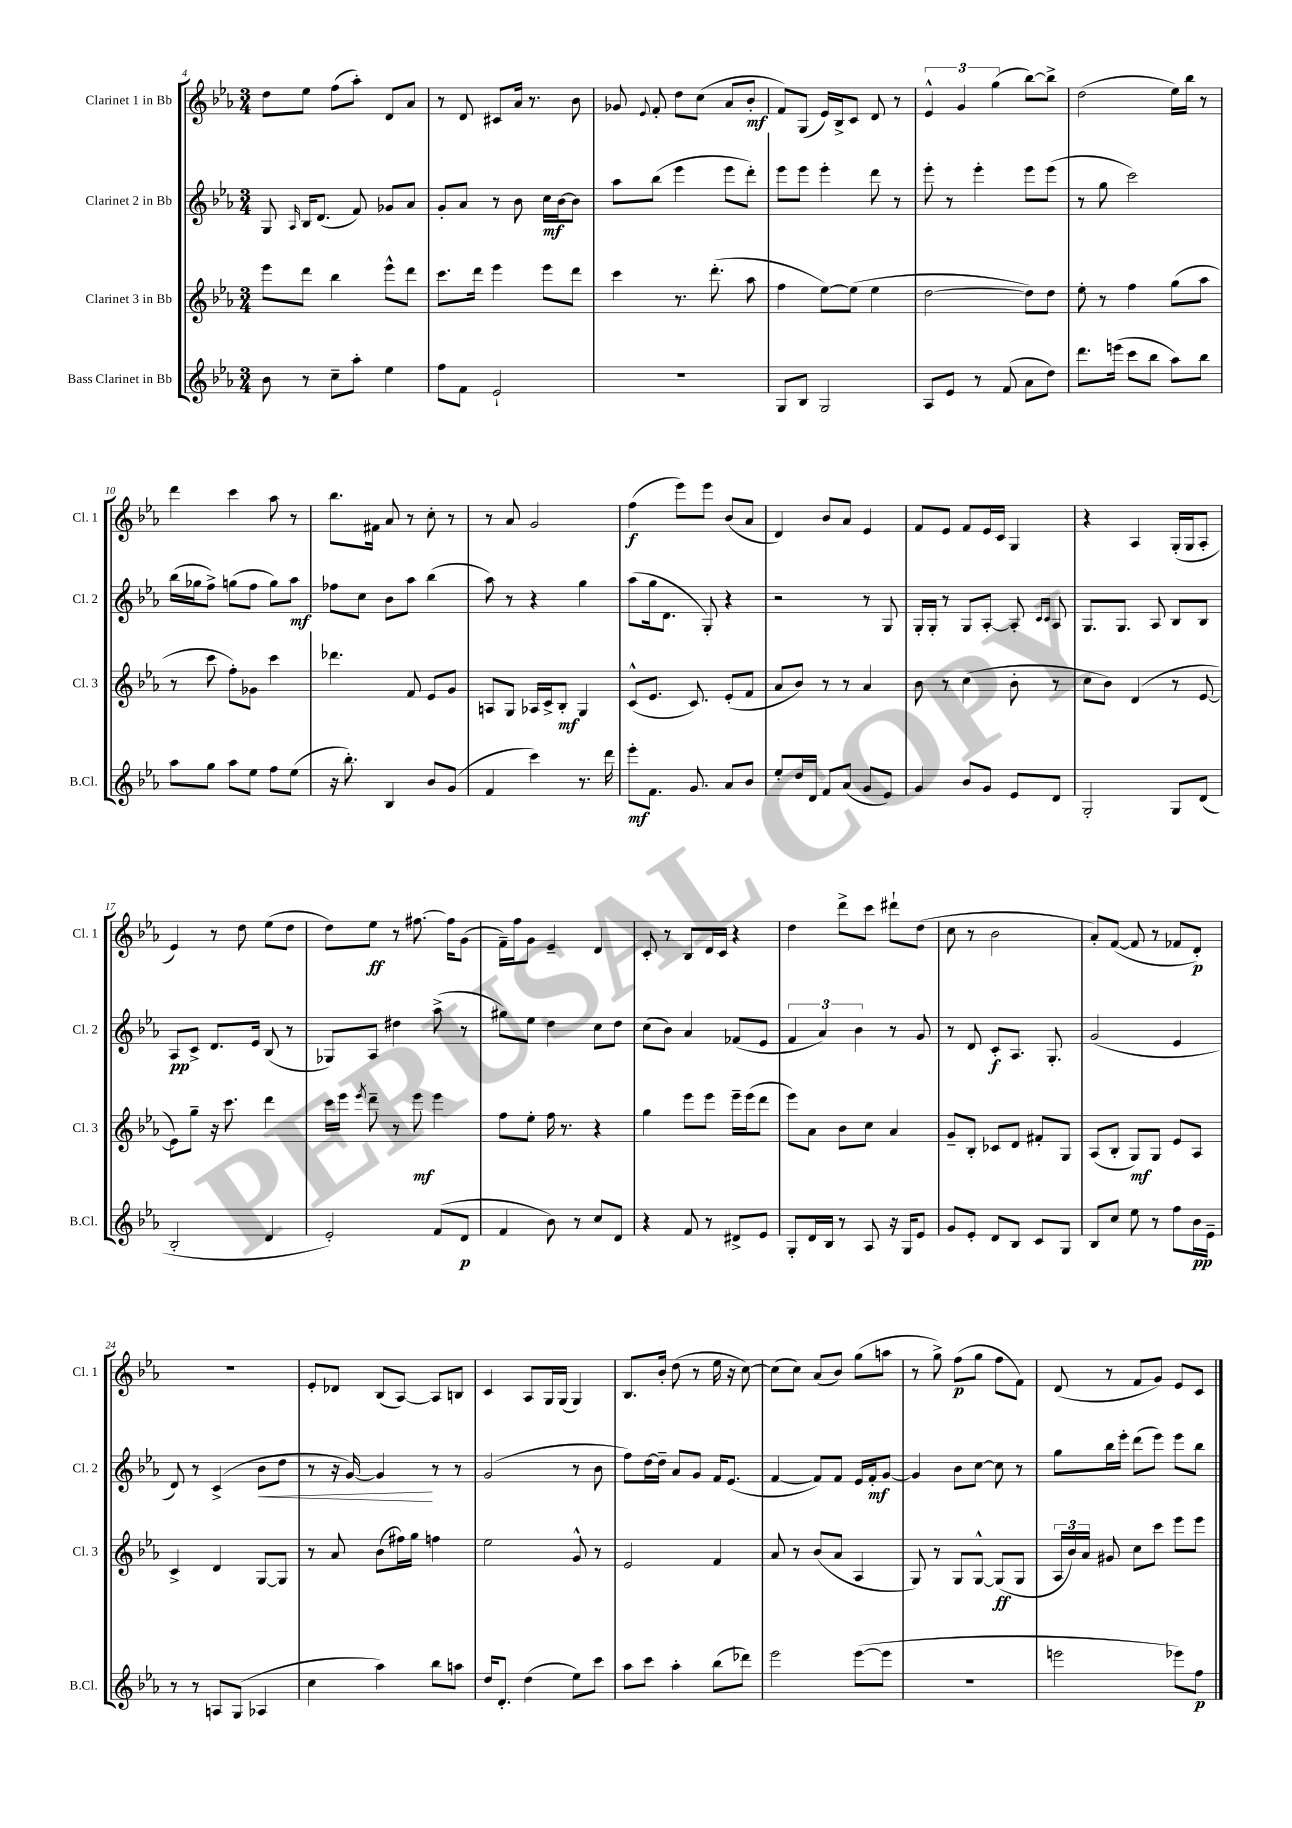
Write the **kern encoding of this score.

**kern	**kern	**kern	**kern
*staff4	*staff3	*staff2	*staff1
*clefG2	*clefG2	*clefG2	*clefG2
*k[b-e-a-]	*k[b-e-a-]	*k[b-e-a-]	*k[b-e-a-]
*M3/4	*M3/4	*M3/4	*M3/4
8b-	8eee-	8G	8dd
.	.	16qqA-	.
8r	8ddd	16B-	8ee-
.	.	(8.d	.
8cc~	4bb-	.	(8ff
8aa-'	.	8f)	8aa-')
4ee-	8eee-^^	8g-	8d
.	8ddd	8a-	8a-
=	=	=	=
8ff	8.ccc	8g'	8r
8f	.	8a-	8d
.	16ddd	.	.
2e-`	4eee-	8r	8c#
.	.	8b-	16a-
.	.	.	8.r
.	8eee-	16cc	.
.	.	[16b-	.
.	8ddd	8b-]	8b-
=	=	=	=
2.r	4ccc	8aa-	8g-
.	.	.	8qqe-
.	.	(8bb-	8f'
.	8.r	4eee-	8dd
.	.	.	(8cc
.	(8.ddd'	.	.
.	.	8eee-	8a-
.	8aa-	8ddd')	8b-'
=	=	=	=
8G	4ff	8eee-	8f)
8B-	.	8eee-	(8G
2G	[8ee-)	4eee-'	16e-)
.	.	.	16B-^
.	(8ee-]	.	8c
.	4ee-	8ddd	8d
.	.	8r	8r
=	=	=	=
8A-	[2dd	8eee-'	6e-^^
8e-	.	8r	.
.	.	.	6g
8r	.	4eee-'	.
.	.	.	(6gg
(8f	.	.	.
8a-	8dd])	8eee-	[8bb-)
8dd)	8dd	(8eee-	8bb-^]
=	=	=	=
8.ddd	8ee-'	8r	(2dd
.	8r	8gg	.
(16eee	.	.	.
8ccc	4ff	2ccc)	.
8bb-	.	.	.
8aa-)	(8gg	.	16ee-)
.	.	.	16bb-
8bb-	8aa-	.	8r
=	=	=	=
8aa-	8r	(16bb-	4ddd
.	.	16gg-	.
8gg	8ccc	8ff^)	.
8aa-	8ff')	(8gg	4ccc
8ee-	8g-	8ff	.
8ff	4ccc	8gg)	8aa-
(8ee-	.	8aa-	8r
=	=	=	=
16r	4.ddd-	8ff-	8.bb-
8.bb-')	.	.	.
.	.	8cc	.
.	.	.	16f#
4B-	.	8b-	8a-
.	8f	8aa-	8r
8b-	8e-	(4bb-	8cc'
(8g	8g	.	8r
=	=	=	=
4f	8A	8aa-)	8r
.	8G	8r	8a-
4ccc)	16A-	4r	2g
.	16c^	.	.
.	8B-'	.	.
8.r	4G	4gg	.
16ddd	.	.	.
=	=	=	=
8eee-'	(8c^^	(8aa-	(4ff
8.f	8.e-	16gg	.
.	.	8.d	.
.	.	.	8eee-)
8.g	8.c)	.	.
.	.	8G')	8eee-
8a-	(8e-'	4r	(8b-
8b-	8f	.	8a-
=	=	=	=
8ee-'	8a-	2r	4d)
16dd	8b-)	.	.
16d	.	.	.
8f	8r	.	8b-
(8a-	8r	.	8a-
8g	4a-	8r	4e-
8e-)	.	8G	.
=	=	=	=
4g	8b-	16G'	8f
.	.	16G'	.
.	8r	8r	8e-
8b-	(4cc	8G	8f
8g	.	[8A-'	16e-
.	.	.	16c
8e-	8b-'	8A-']	4G
.	.	16qqc	.
.	.	16qqc	.
8d	8r	8A-	.
=	=	=	=
2G'	8cc	8.G	4r
.	8b-)	.	.
.	.	8.G	.
.	(4d	.	4A-
.	.	8A-	.
8G	8r	8B-	(16G'
.	.	.	16G
(8d	[8e-	8B-	8A-'
=	=	=	=
2B-'	8e-])	8A-	4e-)
.	8gg~	8c^	.
.	16r	8.d	8r
.	8.ccc	.	.
.	.	.	8dd
.	.	16e-	.
4d	4ddd	(8B-	(8ee-
.	.	8r	8dd
=	=	=	=
2e-')	16ccc	8G-)	8dd)
.	16eee-	.	.
.	8qeee-	.	.
.	8ddd~	8A-	8ee-
.	8r	4dd#	8r
.	8eee-	.	[8.ff#
(8f	4eee-	(8aa-^	.
.	.	.	16ff#]
8d	.	8r	(8g
=	=	=	=
4f	8ff	8gg#)	16f~)
.	.	.	16ff
.	8ee-'	8ee-	8g
8b-)	16ff	4dd	4e-~
.	8.r	.	.
8r	.	.	.
8cc	4r	8cc	4d
8d	.	8dd	.
=	=	=	=
4r	4gg	(8cc	8c'
.	.	8b-)	8r
8f	8eee-	4a-	8B-
8r	8eee-	.	16d
.	.	.	16c
8d#^	16eee-~	(8f-	4r
.	(16eee-	.	.
8e-	8ddd	8e-	.
=	=	=	=
8G'	8eee-)	6f	4dd
16d	8a-	.	.
.	.	6a-)	.
16B-	.	.	.
8r	8b-	.	8ddd^
.	.	6b-	.
8A-	8cc	.	8ccc
16r	4a-	8r	8ddd#`
16G	.	.	.
8e-	.	8g	(8dd
=	=	=	=
8g	8g~	8r	8cc
8e-'	8B-'	8d	8r
8d	8c-	8c'	2b-
8B-	8d	8.A-	.
8c	8f#'	.	.
.	.	8.G'	.
8G	8G	.	.
=	=	=	=
8B-	(8A-	(2g	8a-')
8cc	8B-'	.	([8f
8ee-	8G)	.	8f]
8r	8G	.	8r
8ff	8e-	4e-	8f-
16b-	8A-	.	8d')
16e-~	.	.	.
=	=	=	=
8r	4c^	8d)	2.r
8r	.	8r	.
8A	4d	(4c^	.
(8G	.	.	.
4A-	[8G	8b-	.
.	8G]	8dd	.
=	=	=	=
4cc	8r	8r	8e-'
.	8a-	16r	8d-
.	.	[16g)	.
4aa-)	(8b-	4g]	(8B-
.	16ff#)	.	[8A-)
.	16gg	.	.
8bb-	4ff	8r	8A-]
8aa	.	8r	8B
=	=	=	=
16dd	2ee-	(2g	4c
8.d'	.	.	.
(4dd	.	.	8A-
.	.	.	16G
.	.	.	(16G
8ee-)	8g^^	8r	4G)
8ccc	8r	8b-	.
=	=	=	=
8aa-	2e-	8ff)	8.B-
8ccc	.	[16dd	.
.	.	16dd~]	16b-'
4aa-'	.	8a-	(8dd
.	.	8g	8r
(8bb-	4f	16f	16ee-
.	.	(8.e-	16r
8ddd-)	.	.	[8cc)
=	=	=	=
2eee-	8a-	[4f	(8cc]
.	8r	.	8cc)
.	(8b-	8f])	(8a-
.	8a-	8f	8b-)
([8eee-	4A-	16e-	(8gg
.	.	16f'	.
8eee-]	.	[8g	8aa
=	=	=	=
2.r	8G)	4g]	8r
.	8r	.	8gg^)
.	8G	8b-	(8ff
.	[8G^^	[8cc	8gg
.	(8G]	8cc]	8ff
.	8G	8r	8f)
=	=	=	=
2eee	24A-	8gg	(8d
.	24b-)	.	.
.	24a-	.	.
.	8g#	16bb-	8r
.	.	16eee-'	.
.	8cc	(8ddd	8f
.	8ccc	8eee-)	8g)
8eee-)	8eee-	8eee-	8e-
8ff	8eee-	8bb-	8c
==	==	==	==
*-	*-	*-	*-
